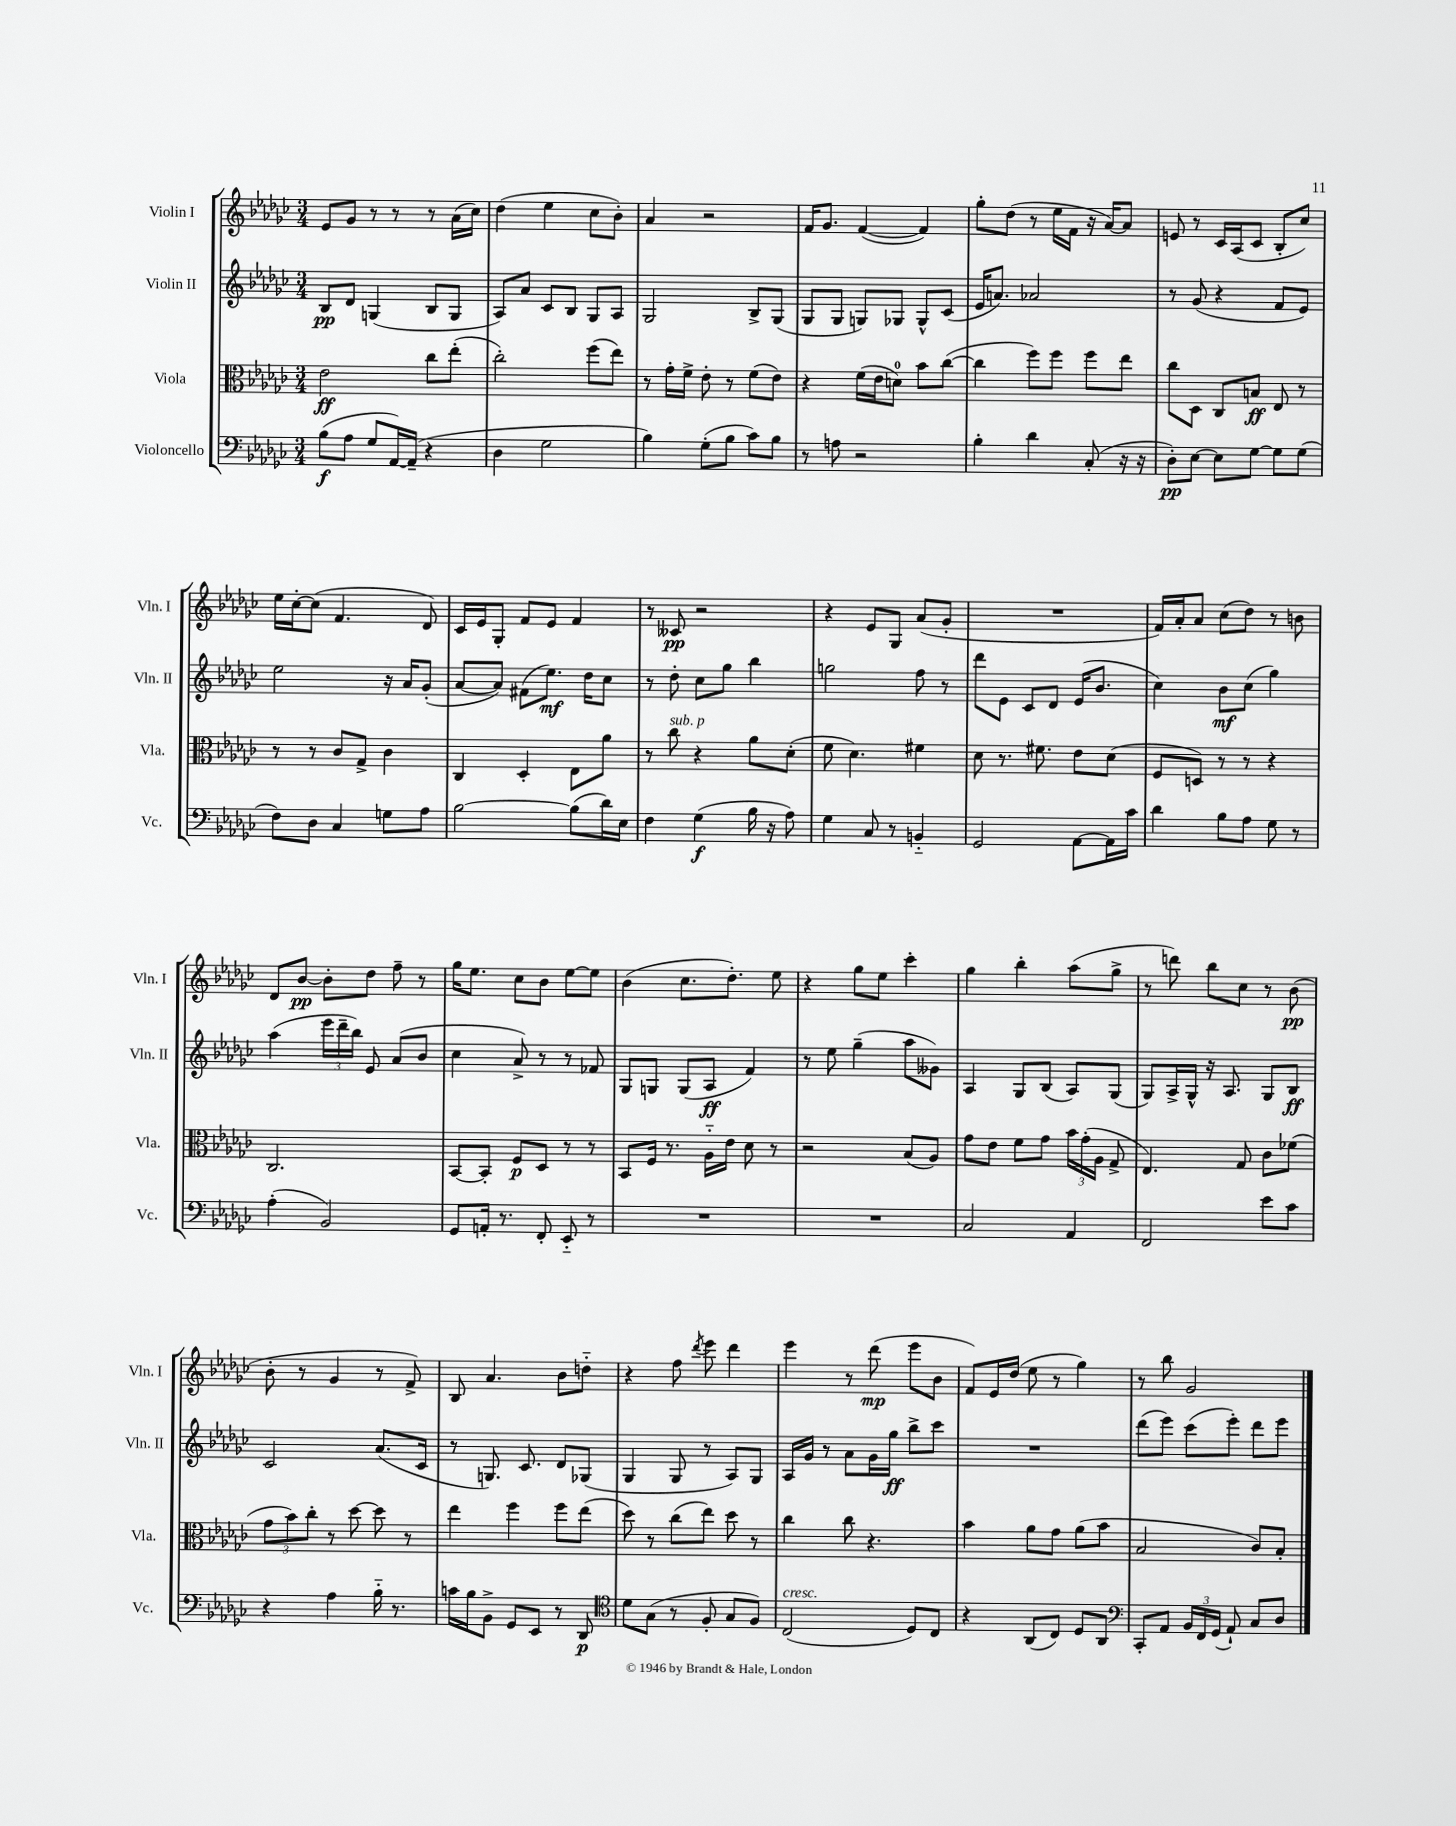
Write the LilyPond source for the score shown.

<<
\new StaffGroup <<
\new Staff = "s0" \with { instrumentName = "Violin I" shortInstrumentName = "Vln. I" } {
    \clef treble \key ges \major \numericTimeSignature \time 3/4
    \autoBeamOff ees'8[ ges'8] r8 r8 r8 aes'16[( ces''16]) |
    des''4( ees''4 ces''8[ bes'8]-.) |
    aes'4 r2 |
    f'16[ ges'8.] f'4~( f'4) |
    ges''8[-. des''8]( r8 ees''16[ f'16] r16 aes'16[~) aes'8] |
    e'8 r8 ces'16[ aes16( ces'8] bes8[-. ces''8]) |
    ees''16[ ces''16~-. ces''8]( f'4. des'8) |
    ces'16[ ees'16 ges8]-. f'8[ ees'8] f'4 |
    r8 ceses'8\pp r2 |
    r4 ees'8[ ges8] aes'8[( ges'8]-. |
    R2. |
    f'16[) aes'16-. aes'8] ces''8[( des''8]) r8 b'8 |
    des'8[ bes'8]~\pp bes'8[-. des''8] f''8-- r8 |
    ges''16[ ees''8.] ces''8[ bes'8] ees''8[~ ees''8] |
    bes'4( ces''8.[ des''8.]-.) ees''8 |
    r4 ges''8[ ees''8] ces'''4-. |
    ges''4 bes''4-. aes''8[( ges''8]-> |
    r8 d'''8) bes''8[ ces''8] r8 bes'8\pp( |
    bes'8-. r8 ges'4 r8 f'8->) |
    bes8 aes'4. bes'8[ d''8]-_ |
    r4 f''8 \acciaccatura { des'''8 } ees'''8 des'''4 |
    ees'''4 r8 des'''8\mp( ees'''8[ bes'8] |
    f'8[) ees'16 des''16]( ees''8 r8 ges''4) |
    r8 bes''8 ges'2 \bar "|." |
}
\new Staff = "s1" \with { instrumentName = "Violin II" shortInstrumentName = "Vln. II" } {
    \clef treble \key ges \major \numericTimeSignature \time 3/4
    \autoBeamOff bes8[\pp des'8] g4( bes8[ g8] |
    aes8[) aes'8] ces'8[ bes8] ges8[ aes8] |
    ges2 bes8[-> ges8]( |
    ges8[ ges8] g8[) ges8] ges8[-^ ces'8]( |
    ees'16[ a'8.]) aes'2 |
    r8 ges'8( r4 f'8[ ees'8]) |
    ees''2 r16 aes'16[ ges'8]-.( |
    aes'8[~ aes'8]) fis'8[( ees''8.]\mf) des''16[ ces''8] |
    r8 des''8-. ces''8[ ges''8] bes''4 |
    g''2 f''8 r8 |
    des'''8[ ees'8] ces'8[ des'8] ees'16[( bes'8.] |
    ces''4) bes'8[\mf ces''8]( ges''4) |
    aes''4( \tuplet 3/2 { ees'''16[ des'''16-- bes''16]) } ees'8 aes'8[( bes'8] |
    ces''4 aes'8->) r8 r8 fes'8 |
    ges8[ g8] g8[( aes8]\ff f'4) |
    r8 ees''8 ges''4--( aes''8[ geses'8]) |
    aes4 ges8[ bes8]( aes8[) ges8]( |
    ges8[) aes16-> ges16]-^ r16 aes8. ges8[ bes8]\ff |
    ces'2 aes'8.[( ces'16] |
    r8 g8.) ces'8. des'8[ ges8]( |
    ges4 ges8 r8 aes8[) ges8] |
    aes16[ ges'16] r8 aes'8[ ges'16 ges''16]\ff bes''8[-> ces'''8] |
    R2. |
    des'''8[( ees'''8]) ces'''8[( ees'''8]-.) des'''8[ ees'''8] \bar "|." |
}
\new Staff = "s2" \with { instrumentName = "Viola" shortInstrumentName = "Vla." } {
    \clef alto \key ges \major \numericTimeSignature \time 3/4
    \autoBeamOff ees'2\ff ces''8[ ees''8]-.( |
    ces''2-.) f''8[( ees''8]) |
    r8 ges'16[-. f'16]-> ees'8-. r8 f'8[( ees'8]) |
    r4 f'16[( ees'16 d'8]-0) bes'8[ ces''8]~( |
    ces''4 f''8[) f''8] f''8[ ees''8] |
    ces''8[ des8] ces8[ b8]\ff ees8 r8 |
    r8 r8 ces'8[ ges8]-> ces'4 |
    ces4 des4-. ees8[ aes'8] |
    r8 ces''8^\markup { \italic "sub. p" } r4 aes'8[ des'8]-.( |
    f'8 des'4.) fis'4 |
    des'8 r8. fis'8. ees'8[ des'8]( |
    f8[ d8]) r8 r8 r4 |
    ces2. |
    bes,8[~ bes,8]-. f8[\p des8] r8 r8 |
    bes,8[ f16] r8. aes16[-_ ees'16] des'8 r8 |
    r2 bes8[( aes8]) |
    ges'8[ ees'8] f'8[ ges'8] \tuplet 3/2 { bes'16[ ges'16-.( aes16] } ges8-> |
    ees4.) ges8 ces'8[ fes'8]( |
    \tuplet 3/2 { ges'8[ bes'8) ces''8]-. } r8 des''8~ des''8 r8 |
    ees''4 f''4 f''8[ ees''8]( |
    des''8) r8 ces''8[( ees''8]) des''8 r8 |
    ces''4 ces''8 r4. |
    bes'4 aes'8[ ges'8] aes'8[( bes'8] |
    bes2 ces'8[) bes8]-. \bar "|." |
}
\new Staff = "s3" \with { instrumentName = "Violoncello" shortInstrumentName = "Vc." } {
    \clef bass \key ges \major \numericTimeSignature \time 3/4
    \autoBeamOff bes8[\f( aes8] ges8[ aes,16~) aes,16]--( r4 |
    des4 ges2 |
    bes4) ges8[-.( bes8] ces'8[) bes8] |
    r8 a8 r2 |
    bes4-. des'4 ces8-.( r16 r16 |
    des8[-.\pp) ees8]~ ees8[ ges8]~ ges8[ ges8]( |
    f8[) des8] ces4 g8[ aes8] |
    bes2~ bes8[( des'16) ees16] |
    f4 ges4\f( bes16 r16 aes8) |
    ges4 ces8 r8 b,4-_ |
    ges,2 aes,8[~ aes,16 ces'16] |
    des'4 bes8[ aes8] ges8 r8 |
    aes4-.( bes,2) |
    ges,8[ a,16]-. r8. f,8-. ees,8-_ r8 |
    R2. |
    R2. |
    ces2 aes,4 |
    f,2 ees'8[ ces'8] |
    r4 aes4 bes16-_ r8. |
    c'16[ bes16 bes,8]-> ges,8[ ees,8] r8 des,8\p |
    \clef tenor des'8[ ges8]( r8 f8-. ges8[ f8]) |
    ces2^\markup { \italic "cresc." }( des8[) ces8] |
    r4 aes,8[( ces8]) des8[ aes,8] |
    \clef bass ces,8[-. aes,8] \tuplet 3/2 { bes,16[ f,16 ges,16]( } aes,8-!) ces8[ des8] \bar "|." |
}
>>
>>
\layout { \context { \Score \remove "Bar_number_engraver" } }
